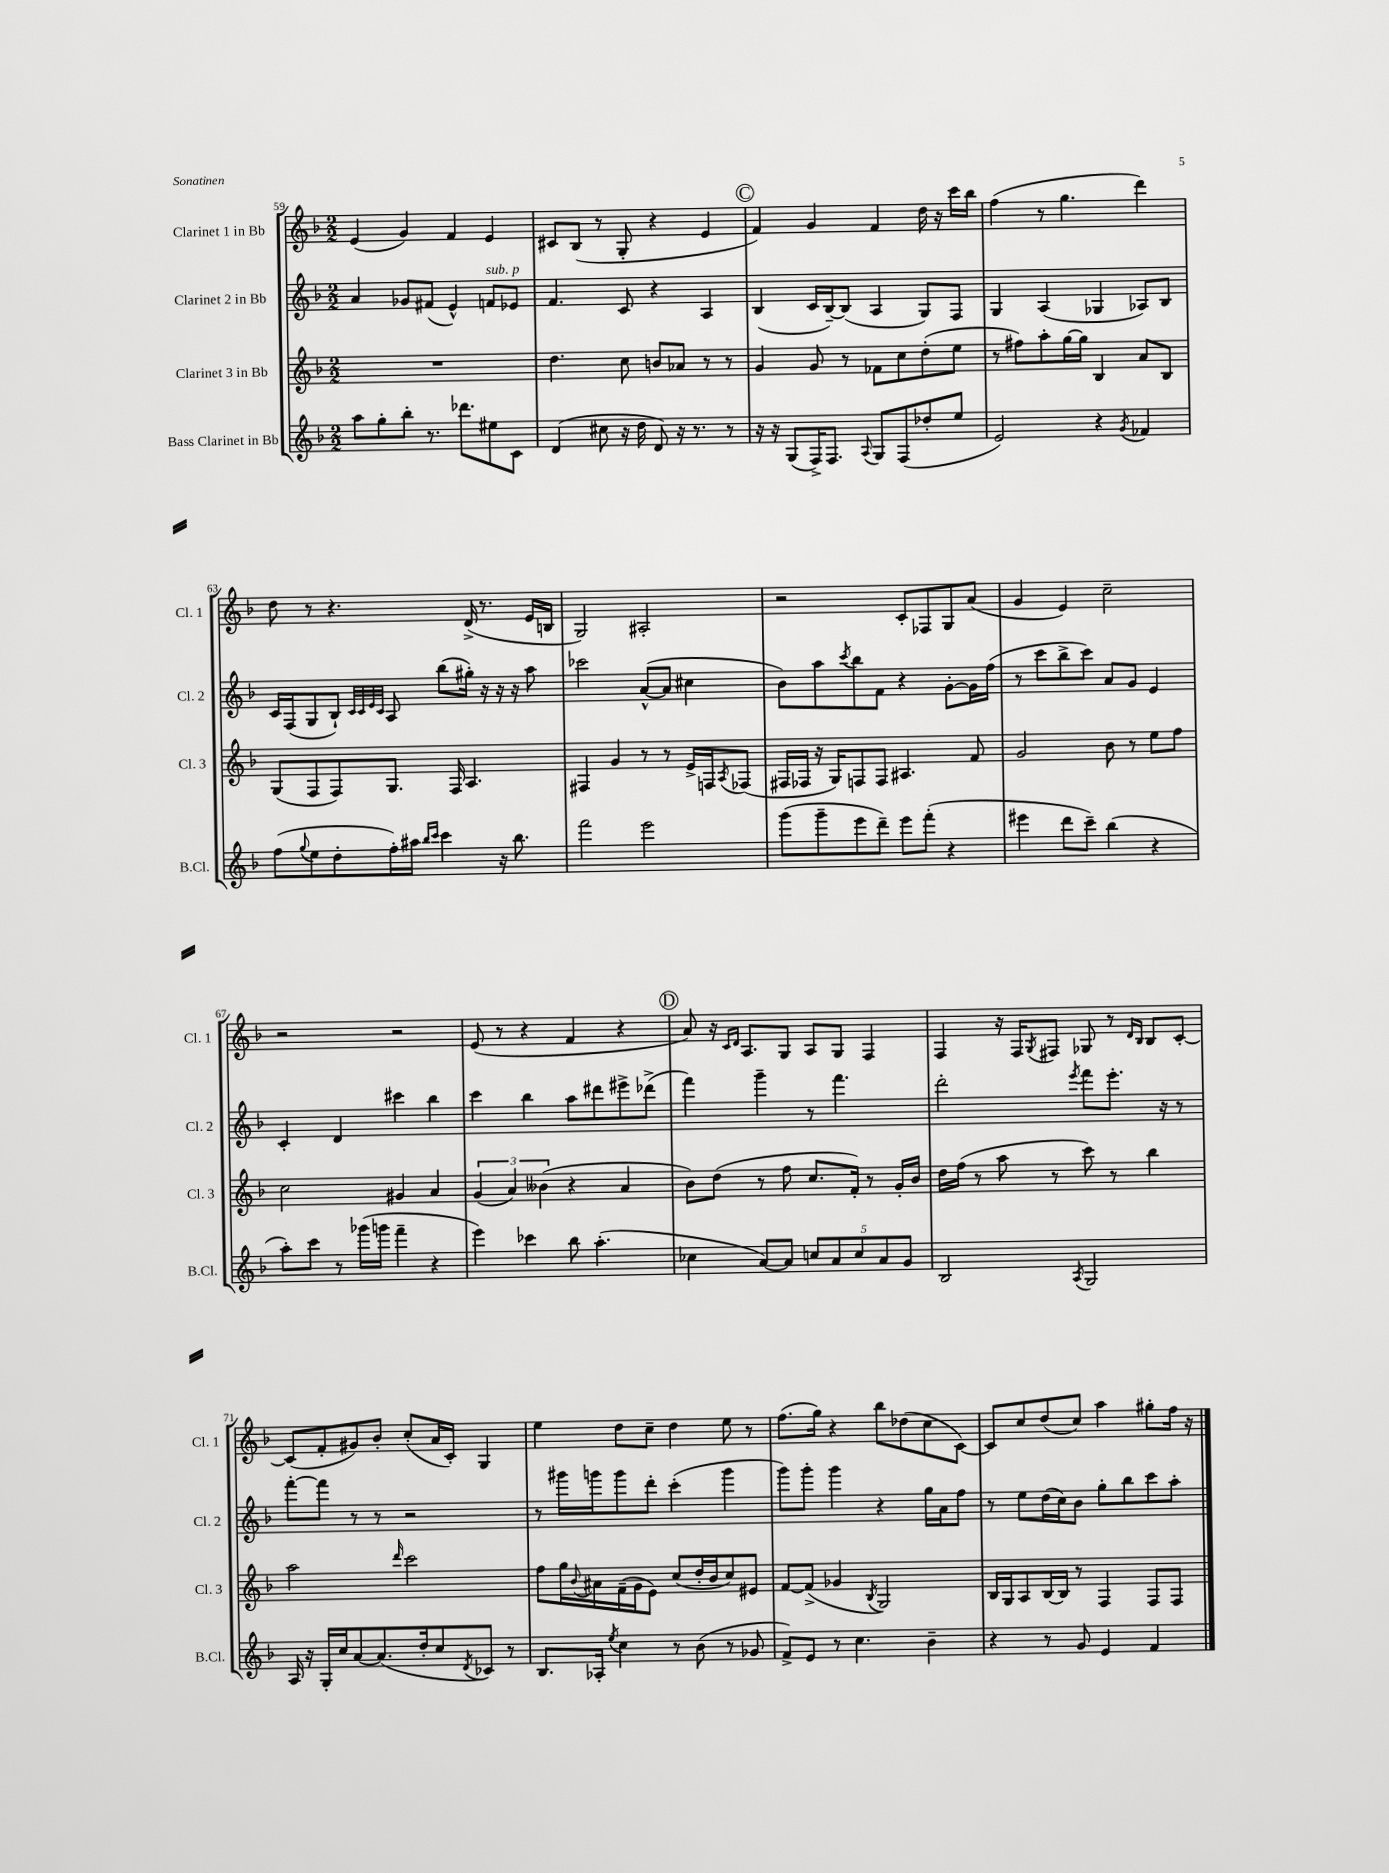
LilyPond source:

<<
\new StaffGroup <<
\new Staff = "s0" \with { instrumentName = "Clarinet 1 in Bb" shortInstrumentName = "Cl. 1" } {
    \clef treble \key f \major \numericTimeSignature \time 2/2
    e'4( g'4) f'4 e'4 |
    cis'8 bes8( r8 g8-. r4 e'4 |
    \mark \markup { \circle "C" } f'4) g'4 f'4 d''16 r16 c'''16 bes''16 |
    f''4( r8 g''4. d'''4) |
    d''8 r8 r4. d'16->( r8. e'16 b16 |
    g2) ais2-. |
    r2 c'8-. fes8 g8 a'8( |
    g'4 e'4) c''2-- |
    r2 r2 |
    e'8( r8 r4 f'4 r4 |
    \mark \markup { \circle "D" } a'8) r16 \grace { c'16 d'16 } a8. g8 a8 g8 f4 |
    f4 r16 f16 \acciaccatura { g8 } fis8 ges8 r8 \grace { d'16 bes16 } bes8 c'8~-. |
    c'8( f'8-. gis'8) bes'8-. c''8-.( a'16 c'16-.) g4 |
    e''4 d''8 c''8-- d''4 e''8 r8 |
    f''8.( g''16) r4 bes''8 des''8( c''8 c'8~) |
    c'8 c''8 d''8( c''8) a''4 gis''8-. f''16 r16 \bar "|." |
}
\new Staff = "s1" \with { instrumentName = "Clarinet 2 in Bb" shortInstrumentName = "Cl. 2" } {
    \clef treble \key f \major \numericTimeSignature \time 2/2
    a'4 ges'8 fis'8( e'4-^) f'8^\markup { \italic "sub. p" } ees'8 |
    f'4. c'8 r4 a4 |
    \mark \markup { \circle "C" } bes4( c'16 bes16~--) bes8( a4 g8) f8 |
    g4 a4( ges4 aes8) bes8 |
    c'16 f16( g8 bes8-!) \grace { c'32 c'32 e'32 c'32 } a8 bes''8( gis''16-.) r16 r16 r16 a''8 |
    ces'''2 a'8~-^( a'8 cis''4 |
    bes'8) a''8 \acciaccatura { c'''8 } bes''8 f'8 r4 g'8~-. g'16 f''16( |
    r8 c'''8 bes''8-> c'''8) a'8 g'8 e'4 |
    c'4-. d'4 cis'''4 bes''4 |
    c'''4 bes''4 a''8 dis'''8 eis'''8-> des'''8->( |
    \mark \markup { \circle "D" } f'''4) g'''4-- r8 f'''4. |
    d'''2-. \acciaccatura { e'''8 } f'''8 e'''8.-. r16 r8 |
    f'''8~-. f'''8 r8 r8 r2 |
    r8 gis'''16 g'''16 g'''8 d'''8-. c'''4-.( g'''4 |
    g'''8) g'''8-. g'''4 r4 g''16 a'16 f''8 |
    r8 e''8 d''16( c''16) bes'8 g''8-. bes''8 c'''8 a''8-. \bar "|." |
}
\new Staff = "s2" \with { instrumentName = "Clarinet 3 in Bb" shortInstrumentName = "Cl. 3" } {
    \clef treble \key f \major \numericTimeSignature \time 2/2
    R1 |
    d''4. c''8 b'8 aes'8 r8 r8 |
    \mark \markup { \circle "C" } g'4 g'8 r8 fes'8 c''8 d''8-.( e''8 |
    r8 fis''8) a''8-. g''16~ g''16 bes4 a'8 bes8 |
    g8( f8 f8) g8. f16 a4. |
    fis4 g'4 r8 r8 e'16-> f16 \acciaccatura { a8 } fes8( |
    fis16 fes16 r16 g16) f8 f8 ais4. f'8 |
    g'2 bes'8 r8 e''8 f''8 |
    c''2 gis'4 a'4 |
    \tuplet 3/2 { g'4( a'4) beses'4( } r4 a'4 |
    \mark \markup { \circle "D" } bes'8) d''8( r8 f''8 c''8. f'16-.) r8 g'16-. bes'16 |
    d''16 f''16( r8 a''8 r8 c'''8) r8 bes''4 |
    a''2 \grace { d'''16 } c'''2 |
    f''8 g''16 \appoggiatura { bes'8 } ais'16 f'16--( g'16 e'8) c''8( d''16-. bes'16 c''8) eis'8 |
    f'8~ f'8->( ges'4 \acciaccatura { bes8 } g2) |
    bes16 g16 a8 bes16~ bes16 r8 f4 f8 f8 \bar "|." |
}
\new Staff = "s3" \with { instrumentName = "Bass Clarinet in Bb" shortInstrumentName = "B.Cl." } {
    \clef treble \key f \major \numericTimeSignature \time 2/2
    a''8 g''8-. bes''8-. r8. des'''8. eis''8 c'8 |
    d'4( cis''8 r16 d''16 d'8) r16 r8. r8 |
    \mark \markup { \circle "C" } r16 r16 g8( f16->) f8. \appoggiatura { a8 } g8 f8( des''8-. e''8 |
    e'2) r4 \acciaccatura { g'8 } fes'4 |
    f''8( \appoggiatura { g''8 } e''8 d''8-. f''16-.) ais''16 \grace { bes''16 c'''16 } c'''4 r16 bes''8. |
    f'''2 e'''2 |
    g'''8( g'''8-- e'''8 d'''8--) e'''8 f'''8-.( r4 |
    eis'''4 d'''8 c'''8--) bes''4( r4 |
    a''8-.) c'''8 r8 ges'''16( g'''16 f'''4-- r4 |
    e'''4) ces'''4 bes''8 a''4.-.( |
    \mark \markup { \circle "D" } ces''4 a'8~) a'8 \tuplet 5/4 { c''8 a'8 c''8 a'8 g'8 } |
    bes2 \acciaccatura { a8 } g2 |
    a16 r16 g16-. c''16 a'8~ a'8.( d''16-. c''8 \acciaccatura { d'8 } ces'8) r8 |
    bes8. aes16-. \acciaccatura { e''8 } c''4 r8 bes'8( r8 ges'8 |
    f'8->) e'8 r8 c''4. bes'4-- |
    r4 r8 g'8 e'4 f'4 \bar "|." |
}
>>
>>
\layout { \context { \Score currentBarNumber = #59 } }
